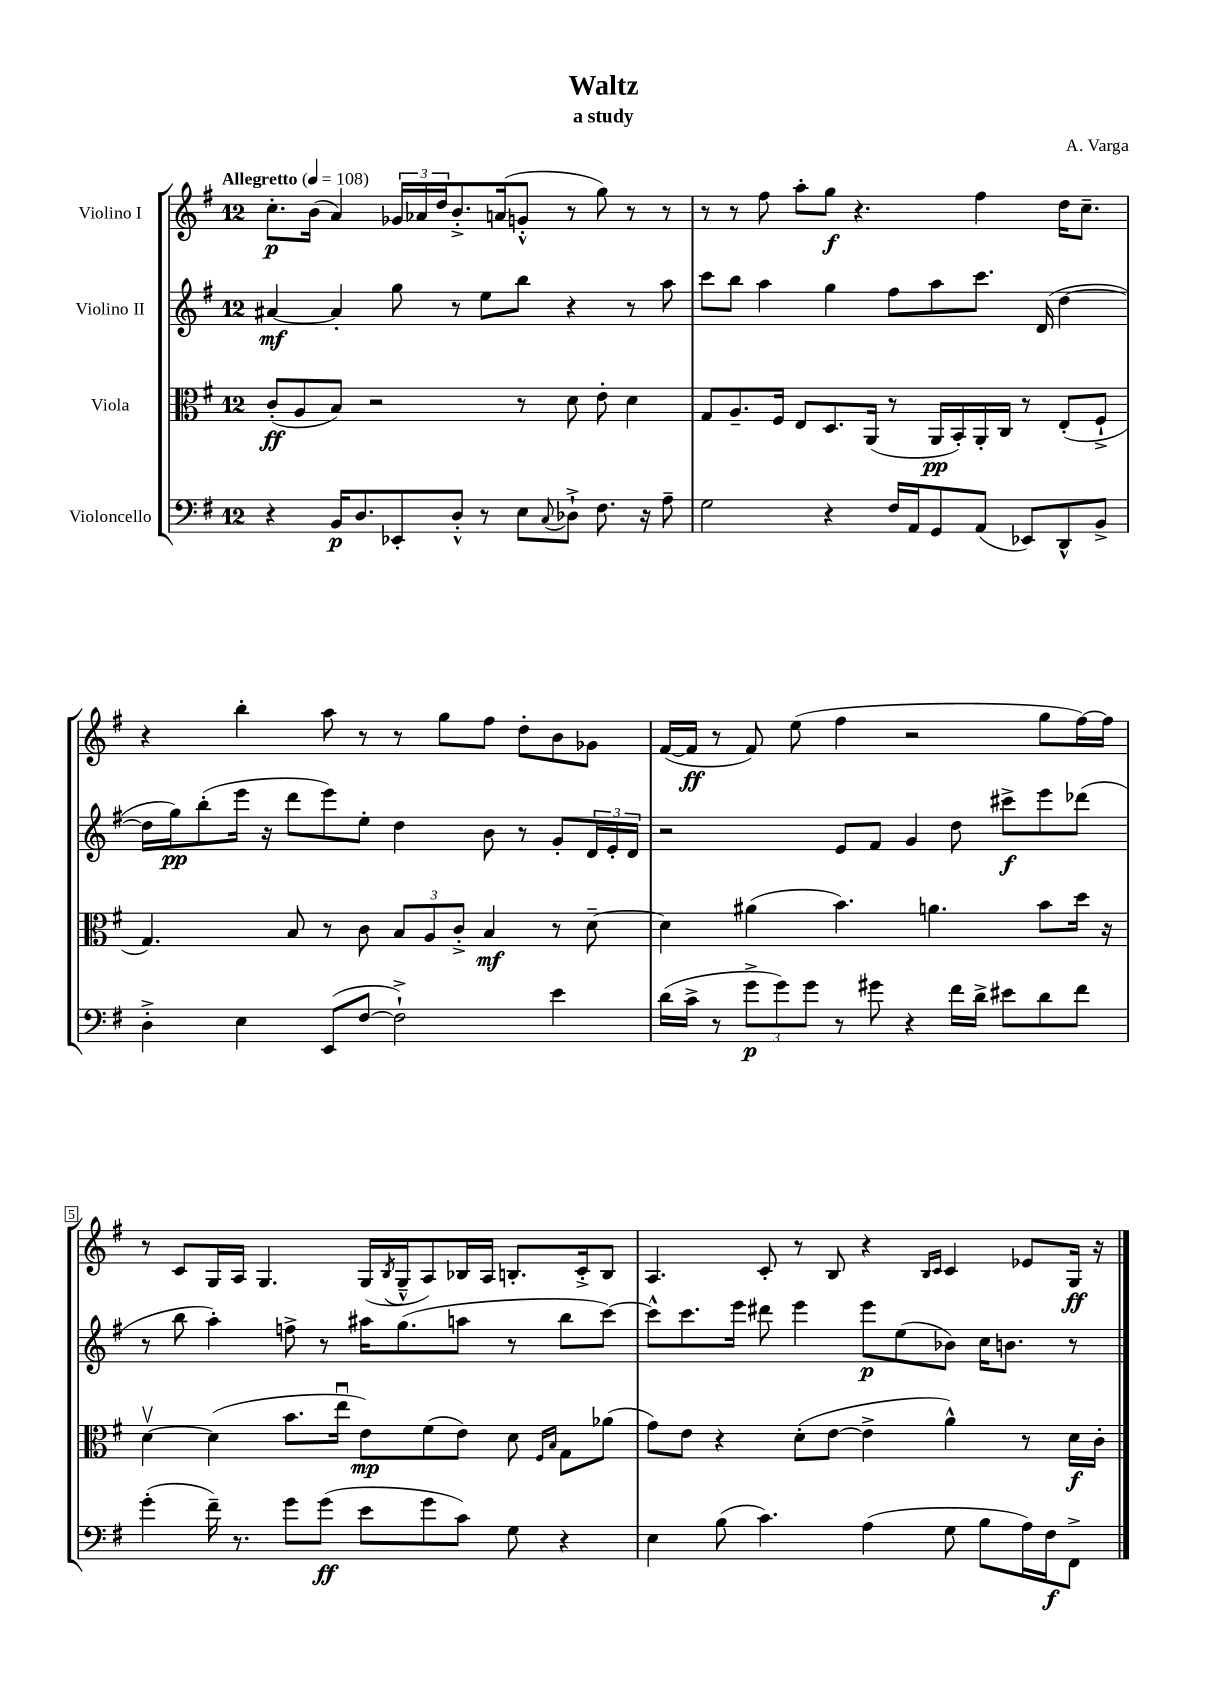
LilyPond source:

\header { title = "Waltz" composer = "A. Varga" subtitle = "a study" }
<<
\new StaffGroup <<
\new Staff = "s0" \with { instrumentName = "Violino I" } {
    \clef treble \key g \major \once \override Staff.TimeSignature.style = #'single-digit \time 12/8 \tempo "Allegretto" 4 = 108
    c''8.-.\p b'16( a'4) \tuplet 3/2 { ges'16 aes'16 d''16 } b'8.-.-> a'16( g'8-.-^ r8 g''8) r8 r8 |
    r8 r8 fis''8 a''8-. g''8\f r4. fis''4 d''16 c''8.-- |
    r4 b''4-. a''8 r8 r8 g''8 fis''8 d''8-. b'8 ges'8 |
    fis'16~( fis'16\ff r8 fis'8) e''8( fis''4 r2 g''8 fis''16~) fis''16 |
    r8 c'8 g16 a16 g4. g16( \acciaccatura { b8 } g16---^ a8) bes16 a16 b8.-. c'16-.-> b8 |
    a4. c'8-. r8 b8 r4 \grace { b16 c'16 } c'4 ees'8 g16\ff r16 \bar "|." |
}
\new Staff = "s1" \with { instrumentName = "Violino II" } {
    \clef treble \key g \major \once \override Staff.TimeSignature.style = #'single-digit \time 12/8
    ais'4~\mf ais'4-. g''8 r8 e''8 b''8 r4 r8 a''8 |
    c'''8 b''8 a''4 g''4 fis''8 a''8 c'''8. d'16( d''4~ |
    d''16 g''16\pp) b''8-.( e'''16 r16 d'''8 e'''8) e''8-. d''4 b'8 r8 g'8-. \tuplet 3/2 { d'16 e'16-. d'16 } |
    r2 e'8 fis'8 g'4 d''8 cis'''8->\f e'''8 des'''8( |
    r8 b''8 a''4-.) f''8-> r8 ais''16 g''8.( a''8 r8 b''8 c'''8~) |
    c'''8-^ c'''8. e'''16 dis'''8 e'''4 e'''8\p e''8( bes'8) c''16 b'8. r8 \bar "|." |
}
\new Staff = "s2" \with { instrumentName = "Viola" } {
    \clef alto \key g \major \once \override Staff.TimeSignature.style = #'single-digit \time 12/8
    c'8-.\ff( a8 b8) r2 r8 d'8 e'8-. d'4 |
    g8 a8.-- fis16 e8 d8. a,16( r8 a,16\pp b,16-.) a,16-. c16 r8 e8-.( fis8-!-> |
    g4.) b8 r8 c'8 \tuplet 3/2 { b8 a8 c'8-.-> } b4\mf r8 d'8~-- |
    d'4 ais'4( b'4.) a'4. b'8 d''16 r16 |
    d'4~\upbow d'4( b'8. e''16\downbow e'8\mp) fis'8( e'8) d'8 \grace { fis16 b16 } g8 aes'8( |
    g'8) e'8 r4 d'8-.( e'8~ e'4-> a'4-^) r8 d'16\f c'16-. \bar "|." |
}
\new Staff = "s3" \with { instrumentName = "Violoncello" } {
    \clef bass \key g \major \once \override Staff.TimeSignature.style = #'single-digit \time 12/8
    r4 b,16\p d8. ees,8-. d8-.-^ r8 e8 \appoggiatura { c8 } des8-!-> fis8. r16 a8-- |
    g2 r4 fis16 a,16 g,8 a,8( ees,8) d,8-^ b,8-> |
    d4-.-> e4 e,8( fis8~ fis2-!->) e'4 |
    d'16( c'16-> r8 \tuplet 3/2 { g'8->\p g'8) g'8 } r8 gis'8 r4 fis'16 d'16-> eis'8 d'8 fis'8 |
    g'4-.( fis'16--) r8. g'8 g'8\ff( e'8 g'8 c'8) g8 r4 |
    e4 b8( c'4.) a4( g8 b8 a16) fis16\f fis,8-> \bar "|." |
}
>>
>>
\layout { \context { \Score \override BarNumber.break-visibility = ##(#f #t #t) barNumberVisibility = #(every-nth-bar-number-visible 5) \override BarNumber.stencil = #(make-stencil-boxer 0.1 0.3 ly:text-interface::print) } }
